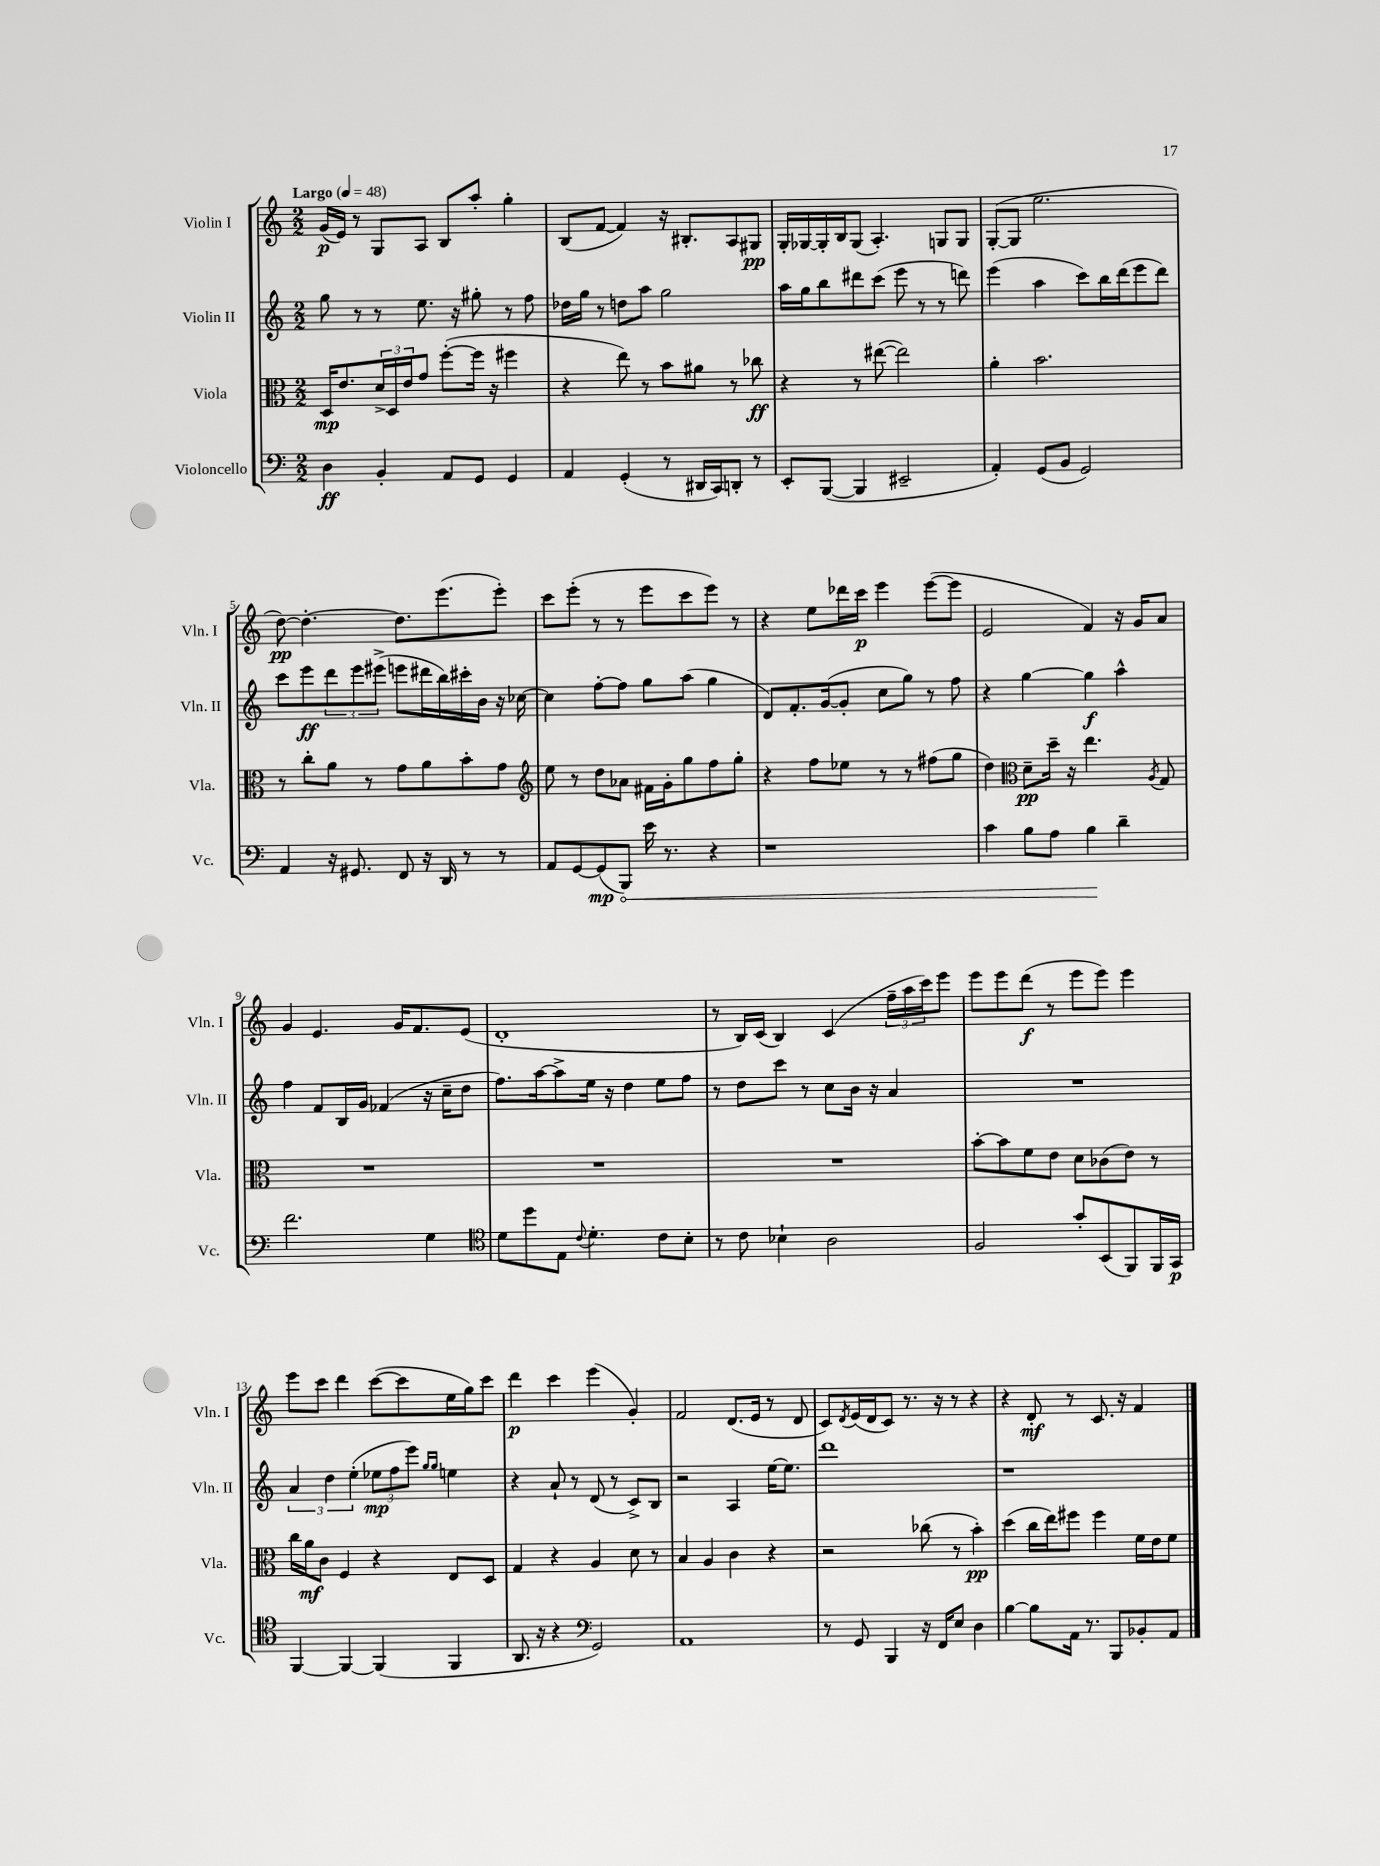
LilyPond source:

<<
\new StaffGroup <<
\new Staff = "s0" \with { instrumentName = "Violin I" shortInstrumentName = "Vln. I" } {
    \clef treble \key c \major \numericTimeSignature \time 2/2 \tempo "Largo" 4 = 48
    g'16\p( e'16) r8 g8 a8 b8 a''8-. g''4-. |
    b8( f'8~ f'4) r16 bis8.-. a8 gis8\pp |
    g16-. ges16~ ges16-. b16 ges8( a4.-.) g8 g8 |
    g8~-.( g8 e''2. |
    d''8~\pp) d''4.~-. d''8. e'''8.( e'''8-.) |
    c'''8 e'''8-.( r8 r8 e'''8 c'''8 e'''8) r8 |
    r4 e''8 des'''16 c'''16\p e'''4 e'''8~( e'''8 |
    e'2 f'4) r16 g'16 a'8 |
    g'4 e'4. g'16 f'8. e'8( |
    d'1-. |
    r8 b16) c'16( b4) c'4( \tuplet 3/2 { f''16-- a''16 c'''16) } e'''8 |
    e'''8 e'''8 d'''8\f( r8 e'''8 e'''8) e'''4 |
    e'''8 c'''8 d'''4 c'''8~( c'''8 e''16 g''16) c'''8 |
    d'''4\p c'''4 e'''4( g'4-.) |
    f'2 d'8.( e'16 r8 d'8 |
    c'8) \acciaccatura { d'8 } e'16( d'16 c'8) r8. r16 r8 r4 |
    r4 d'8-.\mf r8 c'8. r16 f'4 \bar "|." |
}
\new Staff = "s1" \with { instrumentName = "Violin II" shortInstrumentName = "Vln. II" } {
    \clef treble \key c \major \numericTimeSignature \time 2/2
    g''8 r8 r8 e''8. r16 gis''8-. r8 f''8 |
    des''16 g''16 r8 d''8 a''8 g''2 |
    a''16 g''16 b''8 dis'''8 c'''8( e'''8 r8 r8 d'''8) |
    e'''4( a''4 c'''8) b''16 d'''16( e'''8 d'''8) |
    c'''8 e'''8\ff \tuplet 3/2 { d'''8 e'''8 eis'''8->( } e'''8 dis'''16 b''16) cis'''16-. b'16 r16 ces''16~ |
    ces''4 f''8~-. f''8 g''8 a''8( g''4 |
    d'8) f'8.-. g'16~( g'8-. c''8 g''8) r8 f''8 |
    r4 g''4~ g''4\f a''4-^ |
    f''4 f'8 b16 g'16 fes'4( r16 c''16-- d''8 |
    f''8.) a''16~ a''8-> e''16 r16 d''4 e''8 f''8 |
    r8 d''8 c'''8 r8 c''8 b'16 r16 a'4 |
    R1 |
    \tuplet 3/2 { a'4 d''4 e''4-.( } \tuplet 3/2 { ees''8\mp f''8 e'''8) } \grace { g''16 g''16 } e''4 |
    r4 a'8-! r8 d'8( r8 c'8->) b8 |
    r2 a4 e''16~ e''8. |
    d'''1 |
    r1 \bar "|." |
}
\new Staff = "s2" \with { instrumentName = "Viola" shortInstrumentName = "Vla." } {
    \clef alto \key c \major \numericTimeSignature \time 2/2
    d16\mp e'8. \tuplet 3/2 { d'16-> d16 e'16 } g'8 f''8~-.( f''16 r16 fis''4 |
    r4 e''8) r8 b'8 ais'8 r8 ces''8\ff |
    r4 r8 eis''8~( eis''2) |
    a'4-. b'2. |
    r8 c''8-. a'8 r8 g'8 a'8 b'8-. g'8 |
    \clef treble e''8 r8 d''8 aes'8 fis'16 g'16-. g''8 f''8 g''8-. |
    r4 f''8 ees''8 r8 r8 fis''8( g''8 |
    d''4) \clef alto d'8--\pp d''16-- r16 e''4. \acciaccatura { a8 } g8 |
    R1 |
    R1 |
    R1 |
    b'8~-. b'8 f'8 e'8 d'8 ces'8( e'8) r8 |
    c''16 a'16\mf c'8 f4 r4 e8 d8 |
    g4 r4 a4 d'8 r8 |
    b4 a4 c'4 r4 |
    r2 ces''8( r8 b'4-.\pp) |
    d''4( c''16 e''16) fis''8 fis''4 f'16 e'16 f'8 \bar "|." |
}
\new Staff = "s3" \with { instrumentName = "Violoncello" shortInstrumentName = "Vc." } {
    \clef bass \key c \major \numericTimeSignature \time 2/2
    d4\ff b,4-. a,8 g,8 g,4 |
    a,4 g,4-.( r8 dis,16 c,16) d,8-. r8 |
    e,8-. b,,8~( b,,4 eis,2-- |
    a,4-.) g,8( b,8 g,2) |
    a,4 r16 gis,8. f,8 r16 d,16 r8 r8 |
    a,8 g,8~ g,8\mp( \once \override Hairpin.circled-tip = ##t b,,8\<) e'16 r8. r4 |
    r1 |
    c'4 b8 a8 b4\! d'4-- |
    f'2. g4 |
    \clef tenor d'8 d''8 e8 \appoggiatura { c'8 } d'4.-. c'8 b8-. |
    r8 c'8 bes4-! a2 |
    f2 g'8-. b,8( f,8) f,16 g,16\p |
    f,4~ f,4~ f,4( f,4 |
    a,8. r16 r4 \clef bass g,2) |
    a,1 |
    r8 g,8 b,,4 r16 f,16 e8 d4 |
    b4~ b8 a,16 r8. b,,8 bes,8-. a,8 \bar "|." |
}
>>
>>
